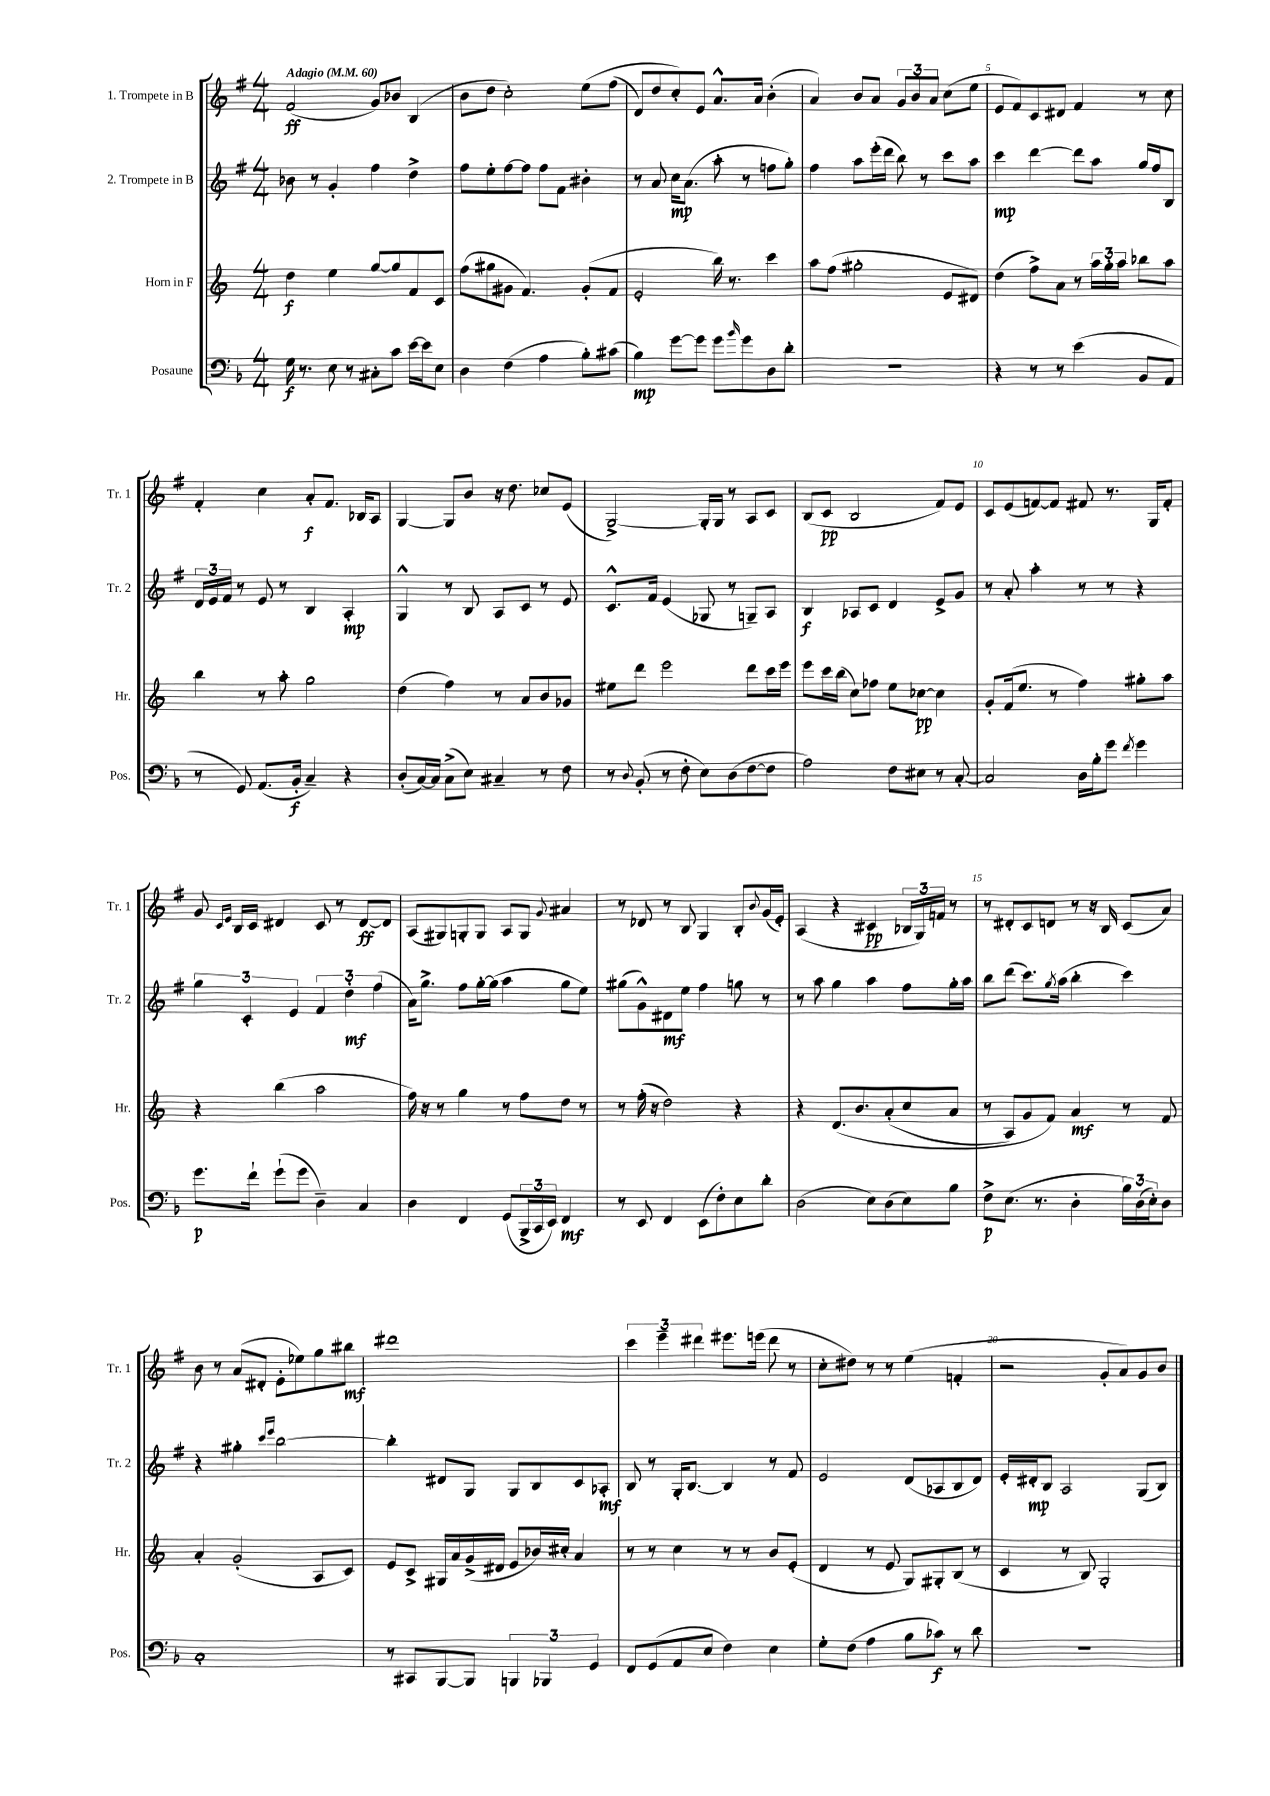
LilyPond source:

<<
\new StaffGroup <<
\new Staff = "s0" \with { instrumentName = "1. Trompete in B" shortInstrumentName = "Tr. 1" } {
    \clef treble \key g \major \numericTimeSignature \time 4/4 \tempo "Adagio" 4 = 60
    fis'2\ff( g'8) bes'8 b4( |
    b'8 d''8 c''2-.) e''8\( fis''8( |
    d'8) d''8 c''8-.\) e'8 a'8.-^ a'16 b'4-.( |
    a'4) b'8 a'8 \tuplet 3/2 { g'8 b'8 a'8 } c''8( e''8 |
    e'8 fis'8) c'8 dis'8 fis'4 r8 c''8 |
    fis'4-. c''4 a'8-.\f fis'8. bes16 a8 |
    g4~ g8 b'8 r16 d''8. ces''8 e'8( |
    g2~->) g16-. g16 r8 a8 c'8 |
    b8( c'8\pp b2 fis'8) e'8 |
    c'8 e'8( f'8~) f'8 fis'8 r8. g16 fis'8-. |
    g'8 \grace { c'16 e'16 } b16 c'16 dis'4 c'8 r8 dis'8~\ff dis'8 |
    a8( gis8) g8-. g8 a8 g8 \appoggiatura { g'8 } ais'4 |
    r8 des'8 r8 b8 g4 b8-. \appoggiatura { b'8 } g'16( e'16-.) |
    a4( r4 cis'4\pp \tuplet 3/2 { bes16 g16) f'16 } r8 |
    r8 dis'8-. c'8 d'8 r8 r16 b16 c'8( a'8) |
    b'8 r8 a'8( dis'8-. e'8-. ees''8) g''8 bis''8\mf |
    dis'''1 |
    \tuplet 3/2 { c'''4 e'''4-- dis'''4 } eis'''8. e'''16( dis'''8 r8 |
    c''8-. dis''8) r8 r8 e''4( f'4-. |
    r2 g'8-. a'8) g'8 b'8 \bar "|." |
}
\new Staff = "s1" \with { instrumentName = "2. Trompete in B" shortInstrumentName = "Tr. 2" } {
    \clef treble \key g \major \numericTimeSignature \time 4/4
    bes'8 r8 g'4-. fis''4 d''4-> |
    fis''8 e''8-. fis''8~ fis''8 fis''8 fis'8 bis'4-. |
    r8 a'8 c''16\mp a'8.( a''8-. r8 f''8 g''8-.) |
    fis''4 a''8 e'''16-.( d'''16 b''8) r8 c'''8 a''8 |
    c'''4\mp d'''4~ d'''8 a''8 g''16 fis''16 b8 |
    \tuplet 3/2 { d'16 e'16 fis'16 } r8 e'8 r8 b4 a4-.\mp |
    g4-^ r8 b8 a8 c'8 r8 e'8 |
    c'8.-^ fis'16 e'4( ges8 r8 g8--) a8 |
    b4\f aes8 c'8 d'4 e'8-> g'8 |
    r8 a'8-. a''4-. r8 r8 r4 |
    \tuplet 3/2 { g''4 c'4-. e'4 } \tuplet 3/2 { fis'4 d''4-.\mf fis''4( } |
    a'16) g''8.-> fis''8 g''16~-. g''16( a''4 g''8 e''8) |
    gis''8( g'8-^) dis'8\mf e''8 fis''4 g''8 r8 |
    r8 a''8 g''4 a''4 fis''8 g''16-. a''16 |
    b''8 d'''8( c'''8.) \acciaccatura { g''8 } a''16( b''4-. c'''4) |
    r4 gis''4-. \grace { c'''16 e'''16 } b''2~ |
    b''4-. dis'8 g8 g8 b8 c'8 aes8-.\mf |
    b8 r8 g16-. b8.~ b4 r8 fis'8 |
    e'2 d'8( aes8 b8 d'8) |
    e'16-. dis'16-.\mp b8 a2 g8( b8) \bar "|." |
}
\new Staff = "s2" \with { instrumentName = "Horn in F" shortInstrumentName = "Hr." } {
    \clef treble \key c \major \numericTimeSignature \time 4/4
    d''4\f e''4 g''8~ g''8 f'8 c'8 |
    f''8( gis''8 gis'8 f'4.) gis'8-.( f'8 |
    e'2-. b''16) r8. c'''4 |
    a''8 f''8( gis''2-. e'8 dis'8) |
    d''4( f''8->) a'8 r8 \tuplet 3/2 { a''16 g''16-. a''16 } bes''8 a''8 |
    b''4 r8 a''8-. g''2 |
    d''4( f''4) r8 a'8 b'8 ges'8 |
    eis''8 d'''8 e'''2 d'''8 c'''16 e'''16 |
    e'''8 c'''16 b''16( c''8) fes''8 e''8 ces''8~\pp ces''4 |
    g'8-. f'16( e''8. r8 f''4) gis''8-. a''8 |
    r4 b''4( a''2 |
    f''16) r16 r8 g''4 r8 f''8 d''8 r8 |
    r8 f''16-.( r16 d''2) r4 |
    r4 d'8.\( b'8. a'8-.( c''8 a'8 |
    r8 a8) g'8 f'8\) a'4\mf r8 f'8 |
    a'4-. g'2-.( a8 c'8) |
    e'8 c'8-> gis16 a'16 g'16->( dis'16 e'8 bes'16) cis''16-. a'4 |
    r8 r8 c''4 r8 r8 b'8 e'8-.( |
    d'4 r8 e'8 g8) gis8-. b8( r8 |
    c'4 r8 b8) g2-. \bar "|." |
}
\new Staff = "s3" \with { instrumentName = "Posaune" shortInstrumentName = "Pos." } {
    \clef bass \key f \major \numericTimeSignature \time 4/4
    g16\f r8. e8 r8 cis8-. c'8 e'16~ e'16 e8 |
    d4 f4( a4 bes8-.) cis'8( |
    bes4\mp) g'8~ g'8 g'8 \grace { bes'16 } g'8 d8 d'8-. |
    R1 |
    r4 r8 r8 e'4( bes,8 a,8 |
    r8 g,8) a,8.( bes,16-.\f c4--) r4 |
    d8-.( c16~) c16 c8->( e8) cis4-- r8 f8 |
    r8 \appoggiatura { d8 } bes,8-.( r8 f8-. e8) d8( f8~ f8 |
    a2) f8 eis8 r8 c8~-. |
    c2 d16 bes16-. g'8 \acciaccatura { f'8 } g'4 |
    g'8.\p f'16-! g'8-!( g'8 d4--) c4 |
    d4 f,4 g,8( \tuplet 3/2 { bes,,16-> c,16 e,16) } f,4\mf |
    r8 e,8 f,4 e,8( f8-.) e8 d'8-. |
    d2( e8) d8( e8) bes8 |
    f8->\p e8.( r8. d4-. \tuplet 3/2 { bes16) d16( e16-.) } d8 |
    c1-. |
    r8 cis,8 bes,,8~ bes,,8 \tuplet 3/2 { b,,4 bes,,4 g,4 } |
    f,8 g,8( a,8 e8 f4) e4 |
    g8-. f8( a4 bes8 ces'8\f) r8 d'8 |
    R1 \bar "|." |
}
>>
>>
\layout { \context { \Score \override BarNumber.break-visibility = ##(#f #t #t) barNumberVisibility = #(every-nth-bar-number-visible 5) } }
